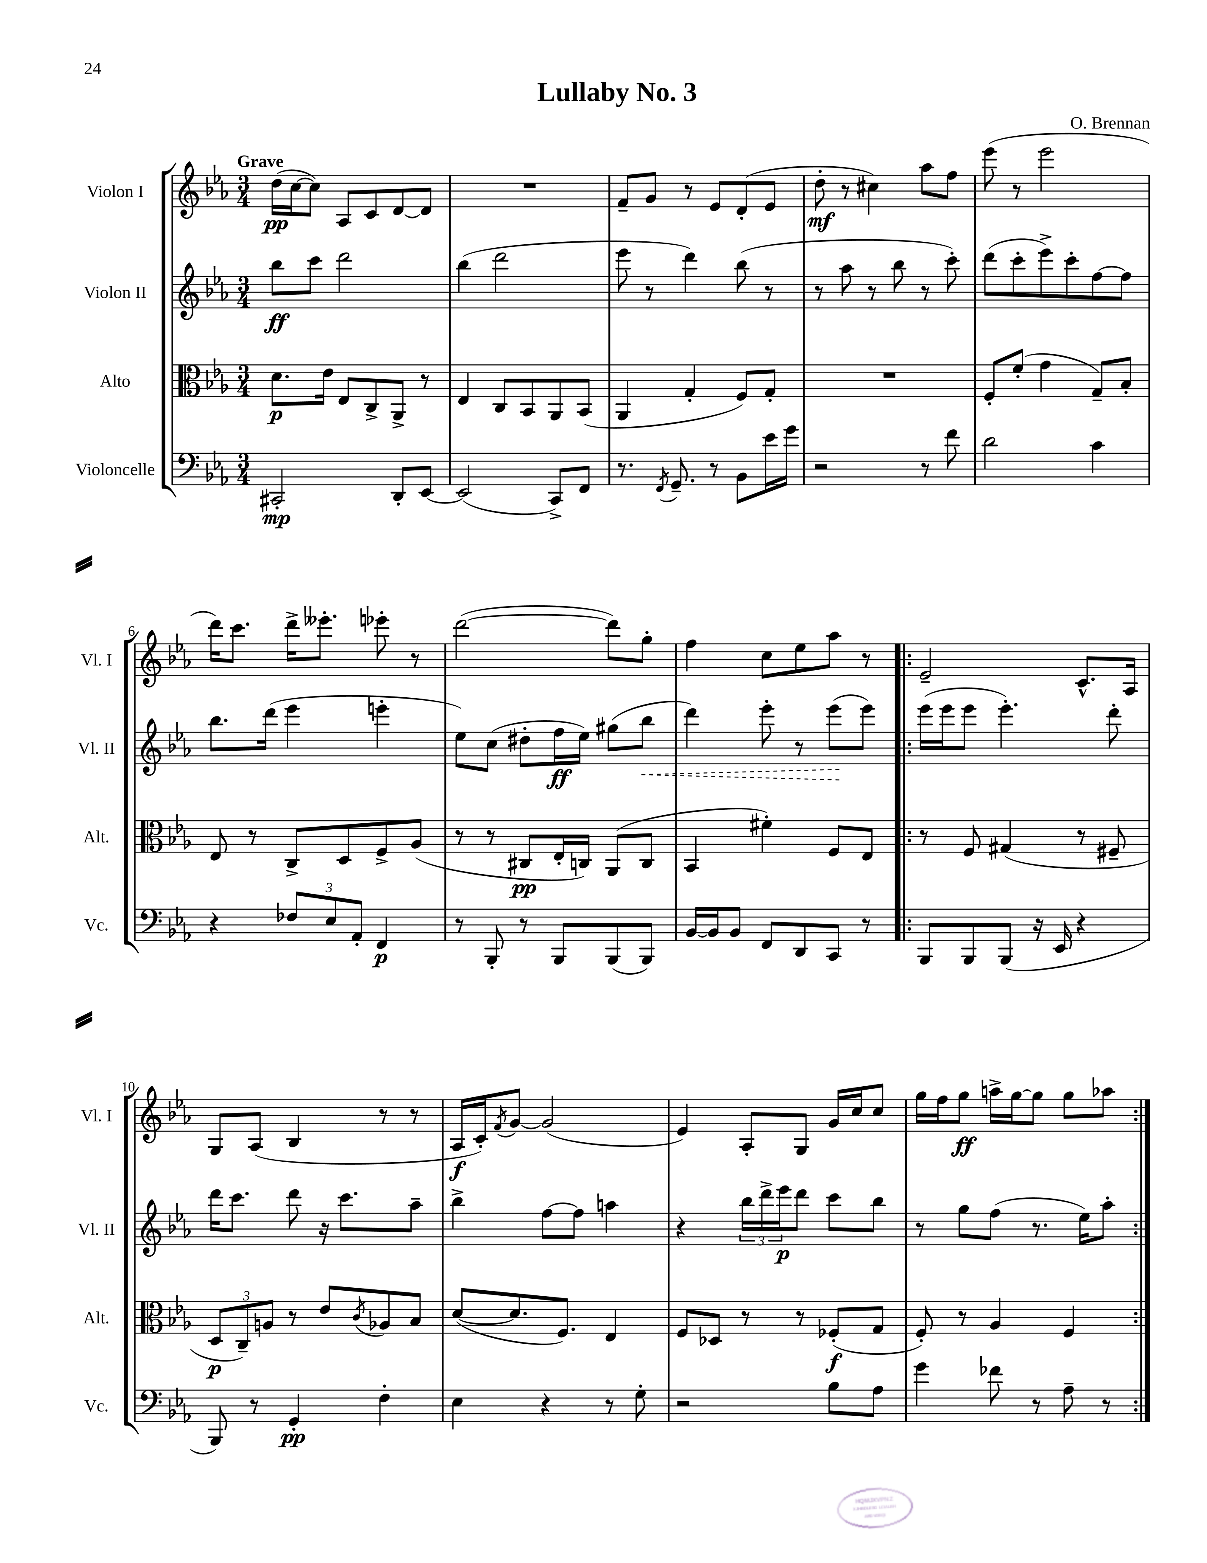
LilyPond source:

\header { title = "Lullaby No. 3" composer = "O. Brennan" }
<<
\new StaffGroup <<
\new Staff = "s0" \with { instrumentName = "Violon I" shortInstrumentName = "Vl. I" } {
    \clef treble \key ees \major \numericTimeSignature \time 3/4 \tempo "Grave"
    d''16\pp( c''16~ c''8) aes8 c'8 d'8~ d'8 |
    R2. |
    f'8-- g'8 r8 ees'8 d'8-.( ees'8 |
    d''8-.\mf r8 cis''4) aes''8 f''8 |
    ees'''8( r8 ees'''2 |
    d'''16) c'''8. d'''16-> eeses'''8.-. ees'''8-. r8 |
    d'''2~( d'''8) g''8-. |
    f''4 c''8 ees''8 aes''8 r8 |
    \repeat volta 2 { ees'2-- c'8.-^ aes16 |
    g8 aes8( bes4 r8 r8 |
    aes16\f c'16-.) \acciaccatura { f'8 } g'8~ g'2( |
    ees'4) aes8-. g8 g'16 c''16 c''8 |
    g''16 f''16 g''8\ff a''16-> g''16~ g''8 g''8 aes''8 | }
}
\new Staff = "s1" \with { instrumentName = "Violon II" shortInstrumentName = "Vl. II" } {
    \clef treble \key ees \major \numericTimeSignature \time 3/4
    bes''8\ff c'''8 d'''2 |
    bes''4( d'''2 |
    ees'''8 r8 d'''4) bes''8( r8 |
    r8 aes''8 r8 bes''8 r8 c'''8-.) |
    d'''8( c'''8-. ees'''8->) c'''8-. f''8~ f''8 |
    bes''8. d'''16( ees'''4 e'''4-. |
    ees''8) c''8( dis''8-. f''16\ff ees''16) gis''8( \once \override Hairpin.style = #'dashed-line bes''8\< |
    d'''4) ees'''8-. r8 ees'''8\!( ees'''8) |
    \repeat volta 2 { ees'''16( ees'''16 ees'''8 ees'''4.-.) d'''8-. |
    d'''16 c'''8. d'''8 r16 c'''8. aes''8-- |
    bes''4-> f''8~ f''8 a''4 |
    r4 \tuplet 3/2 { bes''16 d'''16-> ees'''16\p } d'''8 c'''8 bes''8 |
    r8 g''8 f''8( r8. ees''16) aes''8-. | }
}
\new Staff = "s2" \with { instrumentName = "Alto" shortInstrumentName = "Alt." } {
    \clef alto \key ees \major \numericTimeSignature \time 3/4
    d'8.\p ees'16 ees8 c8-> aes,8-> r8 |
    ees4 c8 bes,8 aes,8 bes,8( |
    aes,4 g4-. f8) g8-. |
    R2. |
    f8-. f'8-.( g'4 g8--) bes8-. |
    ees8 r8 c8-> d8 f8-> aes8( |
    r8 r8 cis8\pp ees16-. c16) aes,8( c8 |
    bes,4 fis'4-.) f8 ees8 |
    \repeat volta 2 { r8 f8 gis4( r8 fis8-- |
    \tuplet 3/2 { d8\p c8--) a8 } r8 ees'8 \acciaccatura { c'8 } aes8 bes8 |
    d'8~( d'8. f8.) ees4 |
    f8 des8 r8 r8 fes8-.\f( g8 |
    f8-.) r8 aes4 f4 | }
}
\new Staff = "s3" \with { instrumentName = "Violoncelle" shortInstrumentName = "Vc." } {
    \clef bass \key ees \major \numericTimeSignature \time 3/4
    cis,2-.\mp d,8-. ees,8~ |
    ees,2( c,8->) f,8 |
    r8. \acciaccatura { f,8 } g,8.-- r8 bes,8 ees'16 g'16 |
    r2 r8 f'8 |
    d'2 c'4 |
    r4 \tuplet 3/2 { fes8 ees8 aes,8-. } f,4\p |
    r8 bes,,8-. r8 bes,,8 bes,,8( bes,,8) |
    bes,16~ bes,16 bes,8 f,8 d,8 c,8 r8 |
    \repeat volta 2 { bes,,8 bes,,8 bes,,8( r16 ees,16 r4 |
    bes,,8) r8 g,4-.\pp f4-. |
    ees4 r4 r8 g8-. |
    r2 bes8 aes8 |
    g'4 fes'8 r8 aes8-- r8 | }
}
>>
>>
